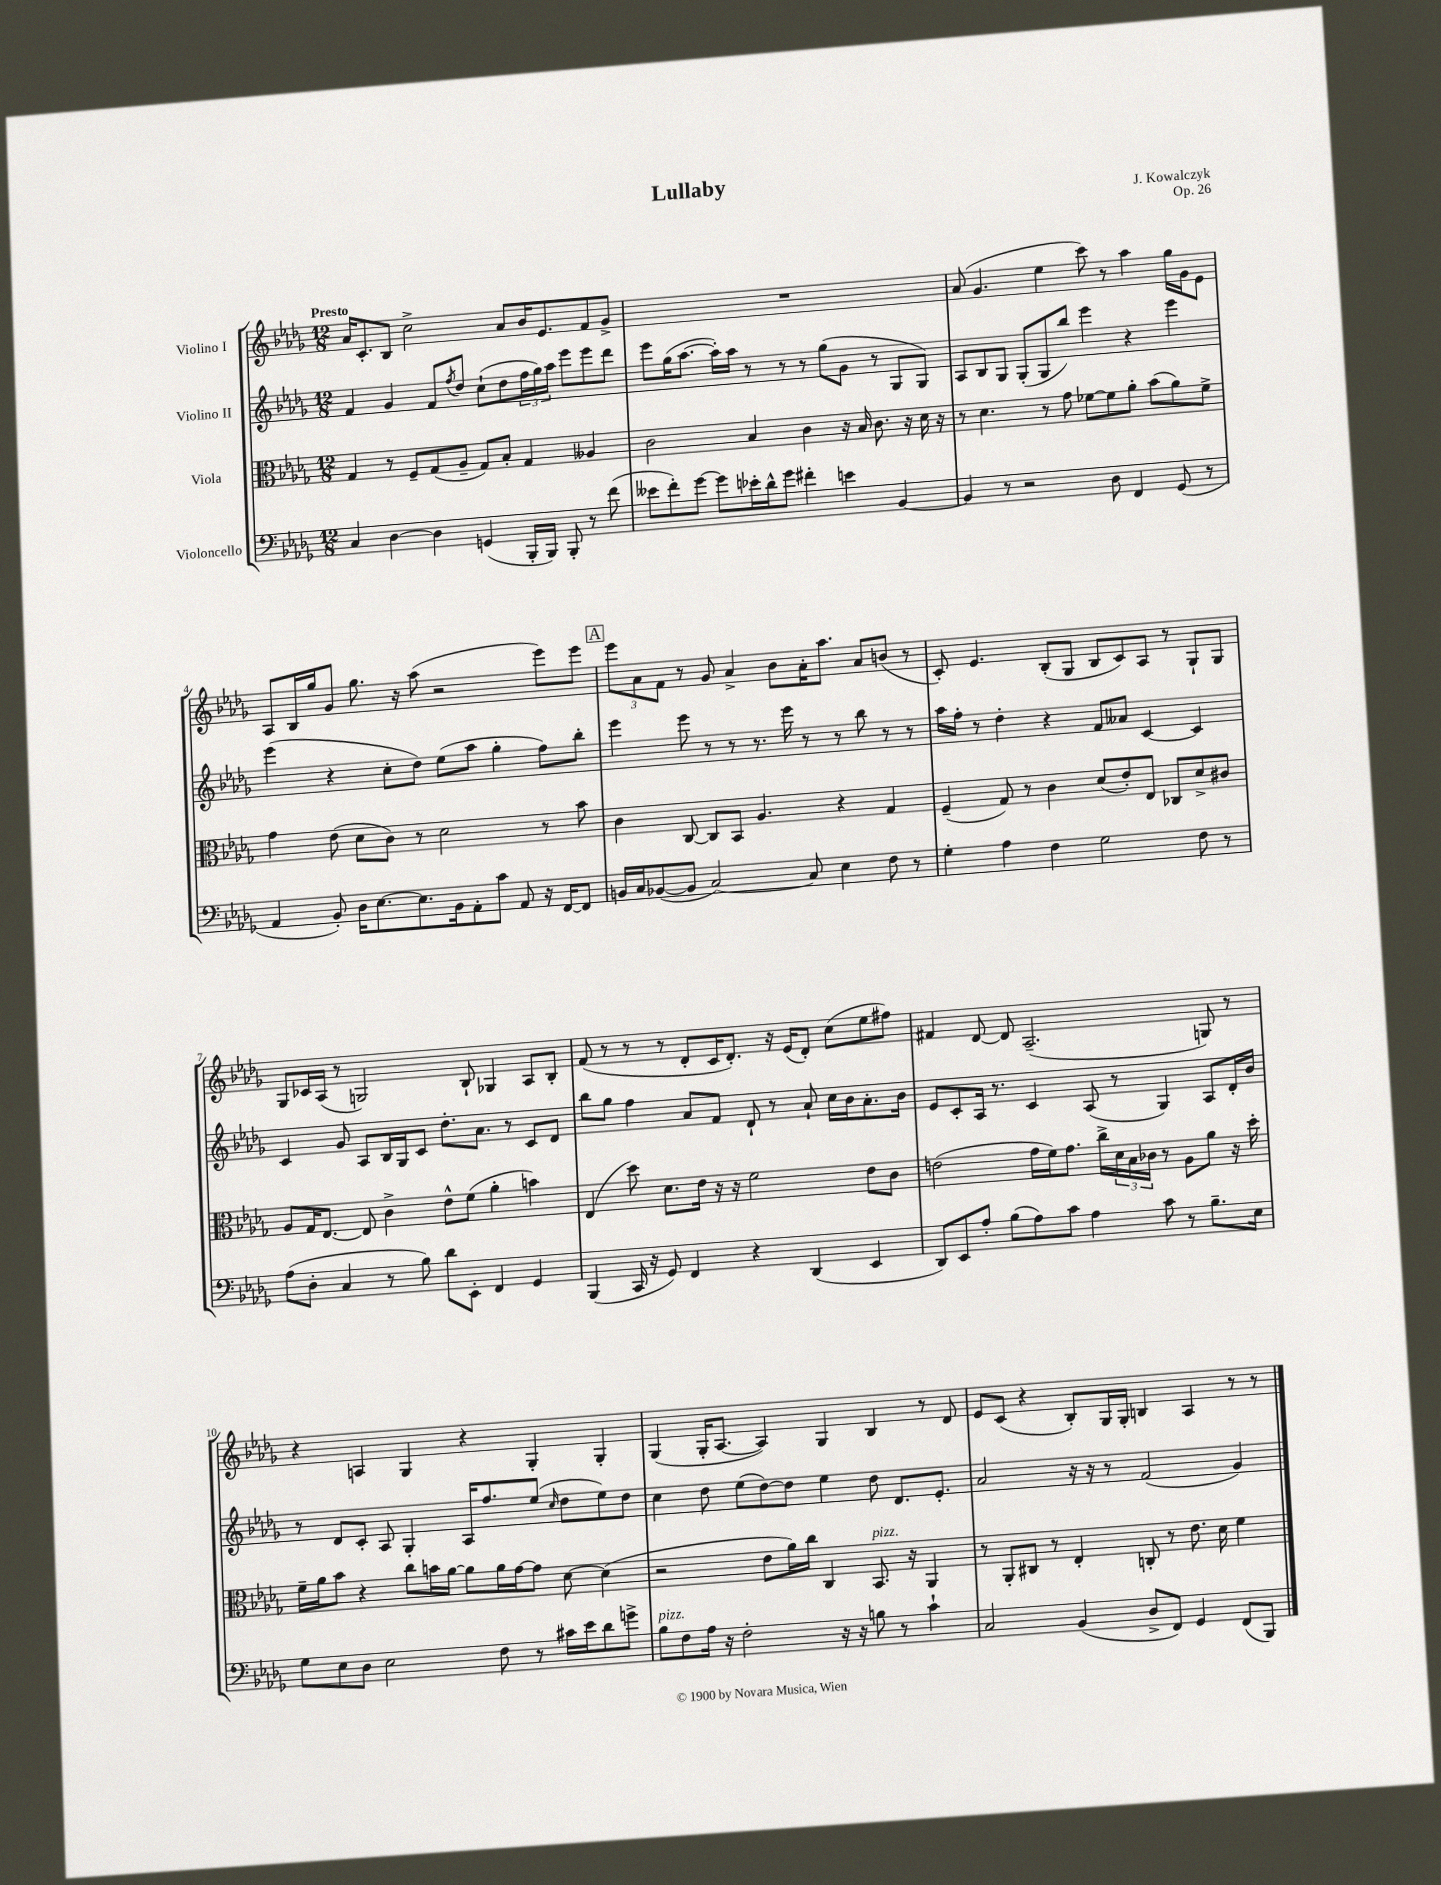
\header { title = "Lullaby" composer = "J. Kowalczyk" opus = "Op. 26" }
<<
\new StaffGroup <<
\new Staff = "s0" \with { instrumentName = "Violino I" } {
    \clef treble \key des \major \numericTimeSignature \time 12/8 \tempo "Presto"
    aes'16 c'8.-. bes8 c''2-> aes'8 bes'16 ees'8. f'8 ges'8-> |
    R1. |
    aes'8( ges'4. ees''4 c'''8) r8 aes''4 ges''16 ges'16 ees'8 |
    aes8 bes16 ges''16 ges'8 ges''8. r16 aes''8( r2 ees'''8) ees'''8 |
    \mark \markup { \box "A" } \tuplet 3/2 { ees'''8 aes'8 f'8 } r8 ges'8 aes'4-> bes'8 aes'16-. aes''8. aes'8 b'8( r8 |
    c'8-.) ees'4. bes8-.( ges8 bes8 c'8) aes8 r8 ges8-! ges8 |
    ges8 ces'16 aes16( r8 g2) bes8-! ges4 aes8 bes8-. |
    f'8( r8 r8 r8 des'8-. c'16 des'8.-.) r16 ees'16( des'8-.) c''8( ees''8 fis''8) |
    fis'4 des'8~ des'8 aes2.--( g8) r8 |
    r4 a4 ges4 r4 ges4-. ges4-. |
    ges4( ges16-. aes8.~ aes4) ges4 bes4 r8 des'8 |
    ees'8 c'8( r4 bes8-.) ges16 ges16-. b4 aes4 r8 r8 \bar "|." |
}
\new Staff = "s1" \with { instrumentName = "Violino II" } {
    \clef treble \key des \major \numericTimeSignature \time 12/8
    f'4 ges'4 f'8 \acciaccatura { f''8 } des''8 c''8-!( des''8 \tuplet 3/2 { f''16 ges''16) aes''16 } ees'''8 ees'''8 des'''8 |
    ees'''8 ges''16( aes''8.~ aes''16-.) aes''16 r8 r8 r8 ges''8( ges'8 r8 ges8 ges8) |
    aes8 bes8 ges8 ges8-.( ges8 bes''8) ees'''4 r4 ees'''4 |
    ees'''4( r4 c''8-. des''8) ees''8( aes''8 ges''4-. f''8) bes''8-. |
    \mark \markup { \box "A" } ees'''4 ees'''8 r8 r8 r8. ees'''16 r8 r8 bes''8 r8 r8 |
    aes''16 f''16-. r8 des''4-. r4 f'8 aeses'8 c'4~ c'4 |
    c'4 ges'8 aes8 bes16 ges16 c'8 des''8.-. aes'8. r8 c'8 des'8 |
    bes''8 ges''8 f''4 aes'8 f'8 des'8-! r8 aes'8-! c''16 bes'16 aes'8.-. bes'16 |
    ees'8 c'8-. aes16 r8. c'4 aes8( r8 ges4) aes8 des'16-. bes'16 |
    r8 des'8 c'8-. aes8 ges4-. aes16 f''8. ees''8( \grace { c''16 } des''8 ees''8) des''8 |
    c''4 des''8 ees''8( des''8~) des''8 ees''4 des''8 des'8. ees'8.-. |
    aes'2 r16 r16 r8 f'2( ges'4) \bar "|." |
}
\new Staff = "s2" \with { instrumentName = "Viola" } {
    \clef alto \key des \major \numericTimeSignature \time 12/8
    ges4 r8 f8-- ges8( aes8-- ges8) bes8-. ges4 aeses4 |
    c'2 bes4 c'4 r16 bes16 c'8. r16 des'16 r16 |
    r8 des'4. r8 ges'8 fes'8~ fes'8 aes'8-. bes'8( aes'8) fes'8-> |
    ges'4 ees'8( des'8 c'8) r8 des'2 r8 bes'8 |
    \mark \markup { \box "A" } c'4 c8~ c8 bes,8 aes4. r4 ges4 |
    f4--( ges8) r8 c'4 des'8( ees'8-.) ees8 ces8 des'8-> cis'8 |
    aes8 ges16 ees8.~ ees8 c'4-> ees'8-^ f'8( aes'4-. b'4) |
    ees4( des''8) des'8. ees'16 r16 r16 f'2 ees'8 c'8 |
    e'2( ges'16 f'16) ges'8. c''16-> \tuplet 3/2 { des'16 bes16 ces'16 } r8 aes8 aes'8 r16 des''16-. |
    f'16-- aes'16 bes'8 r4 c''8 b'16 aes'16~ aes'8 aes'16 ges'16~ ges'8 des'8~ des'4( |
    r2 ees'8 aes'16) c''16 c4 bes,8.^\markup { \italic "pizz." } r16 aes,4 |
    r8 aes,8-. cis8 r8 ees4-. c8-. r8 ees'8. des'16 f'4 \bar "|." |
}
\new Staff = "s3" \with { instrumentName = "Violoncello" } {
    \clef bass \key des \major \numericTimeSignature \time 12/8
    c4 des4~ des4 g,4( bes,,16-. bes,,16) bes,,8-. r8 f'8( |
    eeses'8 f'8-.) ges'8~ ges'8 ees'16-. des'16-^ ges'8 fis'4-. e'4 bes,4~ |
    bes,4 r8 r2 des8 f,4 ges,8( r8 |
    aes,4 bes,8-.) des16 ees8.~ ees8. bes,16 aes,8-. c'8 aes,8 r16 f,16~ f,8 |
    \mark \markup { \box "A" } b,16 c16 bes,8~( bes,8 c2~) c8 ees4 f8 r8 |
    ges4-. aes4 f4 ges2 f8 r8 |
    aes8( des8-. c4 r8 bes8) des'8 ees,8-. f,4 ges,4 |
    bes,,4( c,16 r16 ges,8) f,4 r4 des,4( ees,4 |
    des,8) ees,8 aes8-. bes8( aes8) c'8 aes4 c'8 r8 bes8.-- ees16 |
    ges8 ees8 des8 ees2 f8 r8 cis'16 ees'16 des'8 g'8-> |
    bes8^\markup { \italic "pizz." } f8 aes16 r16 f2-. r16 r16 b8 r8 c'4-! |
    c2 bes,4( des8-> f,8) ges,4 f,8( bes,,8) \bar "|." |
}
>>
>>
